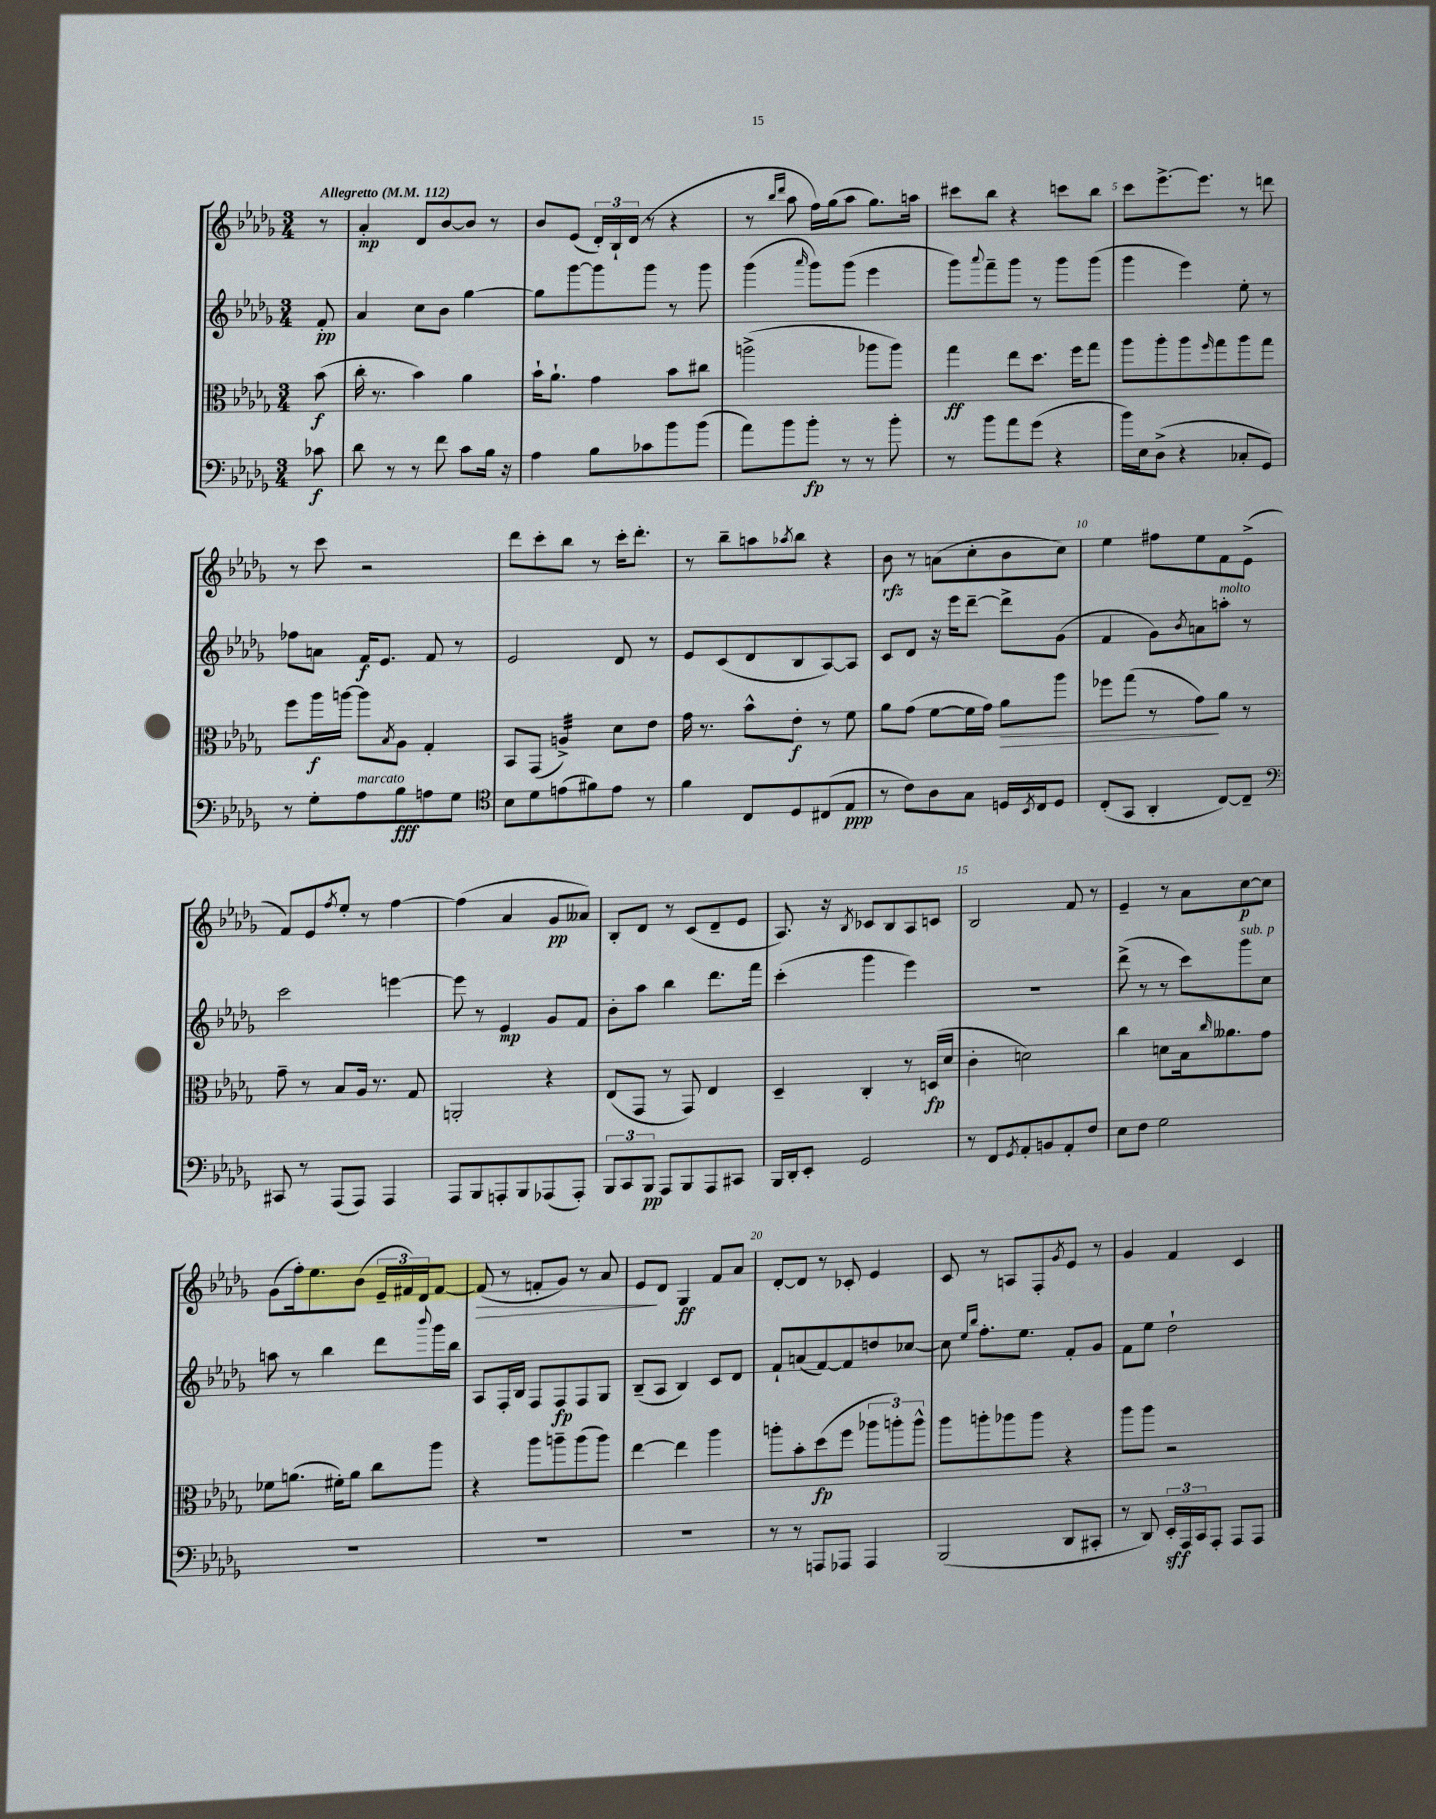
<<
\new StaffGroup <<
\new Staff = "s0" {
    \clef treble \key des \major \numericTimeSignature \time 3/4 \partial 8 \tempo "Allegretto" 4 = 112
    r8 |
    aes'4-.\mp des'8 bes'8~ bes'8 r8 |
    bes'8 ees'8( \tuplet 3/2 { des'16-.) bes16-! des'16( } r8 r4 |
    r8 \grace { bes''16 des'''16 } aes''8 f''16) ges''16( aes''8 ges''8.) a''16 |
    cis'''8 bes''8 r4 c'''8 bes''8 |
    c'''8 ees'''8.~-> ees'''8. r8 d'''8 |
    r8 c'''8 r2 |
    des'''8 c'''8-. bes''8 r8 c'''16-. des'''8.-. |
    r8 bes''8-- a''8 \acciaccatura { aes''8 } bes''8 r4 |
    bes'8\rfz r8 a'8( c''8-. bes'8 c''8) |
    ees''4 fis''8 ees''8 f'8 ees'8->( |
    f'8) ees'8 \acciaccatura { f''8 } ees''8-. r8 f''4~ |
    f''4( aes'4 ges'8\pp aeses'8) |
    bes8-. des'8 r8 c'8( des'8-- ees'8 |
    aes8.) r16 \acciaccatura { bes8 } ces'8 bes8 aes8 c'8 |
    bes2 f'8 r8 |
    ees'4-- r8 aes'8 c''8~\p c''8 |
    ges'8( f''16-.) ees''8. bes'8( \tuplet 3/2 { ees'16-- fis'16) des'16 } fis'8~ |
    fis'8\>( r8 f'8-. ges'8) r8 aes'8 |
    ees'8\! des'8 ges4\ff f'8 aes'8 |
    des'8~-. des'8 r8 ces'8-. ees'4 |
    c'8 r8 a8 f8-. \acciaccatura { ges'8 } ees'8 r8 |
    ges'4 f'4 c'4 \bar "|." |
}
\new Staff = "s1" {
    \clef treble \key des \major \numericTimeSignature \time 3/4 \partial 8
    f'8-.\pp |
    aes'4 c''8 bes'8 ges''4~ |
    ges''8 ges'''8~ ges'''8 ges'''8 r8 ges'''8 |
    ges'''4( \grace { aes'''16 } ges'''8) ges'''8( ees'''4 |
    ges'''8) \appoggiatura { aes'''8 } f'''8-- ges'''8 r8 ges'''8 ges'''8( |
    ges'''4 ees'''4) ees''8-. r8 |
    fes''8 a'8 f'16\f ees'8. f'8 r8 |
    ees'2 des'8 r8 |
    ees'8 c'8( des'8 bes8 aes8~) aes8 |
    c'8 des'8 r16 ees'''16 des'''8~-- des'''8-> ges'8( |
    f'4 ges'8) \acciaccatura { bes'8 } a'8 a''8-.^\markup { \italic "molto" } r8 |
    c'''2 e'''4~ |
    e'''8 r8 ees'4\mp ges'8 f'8 |
    bes'8-. aes''8 bes''4 des'''8. f'''16 |
    c'''4-.( ges'''4 ees'''4) |
    R2. |
    des'''8->( r8 r8 c'''8) ges'''8^\markup { \italic "sub. p" } c''8 |
    a''8 r8 bes''4 des'''8 \appoggiatura { bes'''8 } ges'''16 bes''16 |
    aes8 f16-. bes16 f8 f8\fp f8 ges8 |
    bes8--( aes8 bes4) c'8 des'8 |
    f'8-! a'8( f'8~) f'8 d''8 ces''8~ |
    ces''8 \grace { ees''16 bes''16 } f''8.-. ees''8. f'8-. ges'8 |
    f'8 ees''8 des''2-! \bar "|." |
}
\new Staff = "s2" {
    \clef alto \key des \major \numericTimeSignature \time 3/4 \partial 8
    bes'8\f( |
    c''16-. r8. bes'4) aes'4 |
    bes'16-! aes'8.-! ges'4 bes'8 cis''8 |
    a''2->( aes''8 aes''8) |
    ges''4\ff ees''8 des''8. f''16 ges''8 |
    aes''8 aes''8-. aes''8 \grace { f''16 } ges''8 aes''8 ges''8 |
    f''8 aes''16\f a''16~ a''8 \acciaccatura { bes8 } aes8 ges4-. |
    bes,8 ges,8( a4:32->) des'8 ees'8 |
    ges'16 r8. bes'8-^ ees'8-.\f r8 f'8 |
    aes'8 ges'8( f'8~ f'16 ges'16) aes'8\> aes''8 |
    fes''8 ges''8( r8 ges'8\!) aes'8 r8 |
    ges'8-- r8 bes8 aes16 r8. ges8 |
    a,2-. r4 |
    ees8( ges,8 r8 ges,8) ees4 |
    des4-- c4-. r8 d16\fp( des'16 |
    c'4-. d'2) |
    c''4 d'8 bes16 \grace { c''16 } aeses'8. ges'8 |
    fes'8 a'8.( fis'16-.) a'8 c''8 aes''8 |
    r4 aes''8 a''8-- a''8( a''8) |
    ees''4~ ees''4 aes''4 |
    a''8-. bes'8-. des''8\fp( f''8 \tuplet 3/2 { aes''8 a''8-.) a''8-^ } |
    aes''8 a''8-. aes''8 aes''8 r4 |
    aes''8 aes''8 r2 \bar "|." |
}
\new Staff = "s3" {
    \clef bass \key des \major \numericTimeSignature \time 3/4 \partial 8
    ces'8\f |
    des'8 r8 r8 f'8 c'8 bes16 r16 |
    aes4 bes8 ces'8 bes'8 bes'8( |
    aes'8) bes'8 bes'8-.\fp r8 r8 bes'8-. |
    r8 bes'8 aes'8 ges'8( r4 |
    bes'16) ees16 des8->( r4 ces8-. ges,8) |
    r8 ges8-. aes8^\markup { \italic "marcato" } bes8\fff a8 ges8 |
    \clef tenor bes8 des'8 e'8( fis'8) e'8 r8 |
    f'4 c8 des8 cis8( ees8\ppp |
    r8 c'8) aes8 ges8 d16 \acciaccatura { bes,8 } c16 d8 |
    c8-.( ges,8 aes,4-. c8~) c8-- |
    \clef bass cis,8 r8 aes,,8( aes,,8) aes,,4 |
    aes,,8 bes,,8 a,,8-. bes,,8 aes,,8( aes,,8-.) |
    \tuplet 3/2 { bes,,8 c,8 bes,,8\pp } aes,,8 bes,,8 aes,,8 cis,8 |
    bes,,16 des,16-. ees,8-. ges,2 |
    r8 f,8 \acciaccatura { ges,8 } aes,8-. b,8 aes,8-. f8 |
    ees8 f8 ges2 |
    R2. |
    R2. |
    R2. |
    r8 r8 a,,8 aes,,8 aes,,4 |
    bes,,2( des,8 cis,8-. |
    r8 des,8) \tuplet 3/2 { ees,16-.\sff aes,,16 c,16 } aes,,8-. aes,,8 aes,,8 \bar "|." |
}
>>
>>
\layout { \context { \Score \override BarNumber.break-visibility = ##(#f #t #t) barNumberVisibility = #(every-nth-bar-number-visible 5) } }
